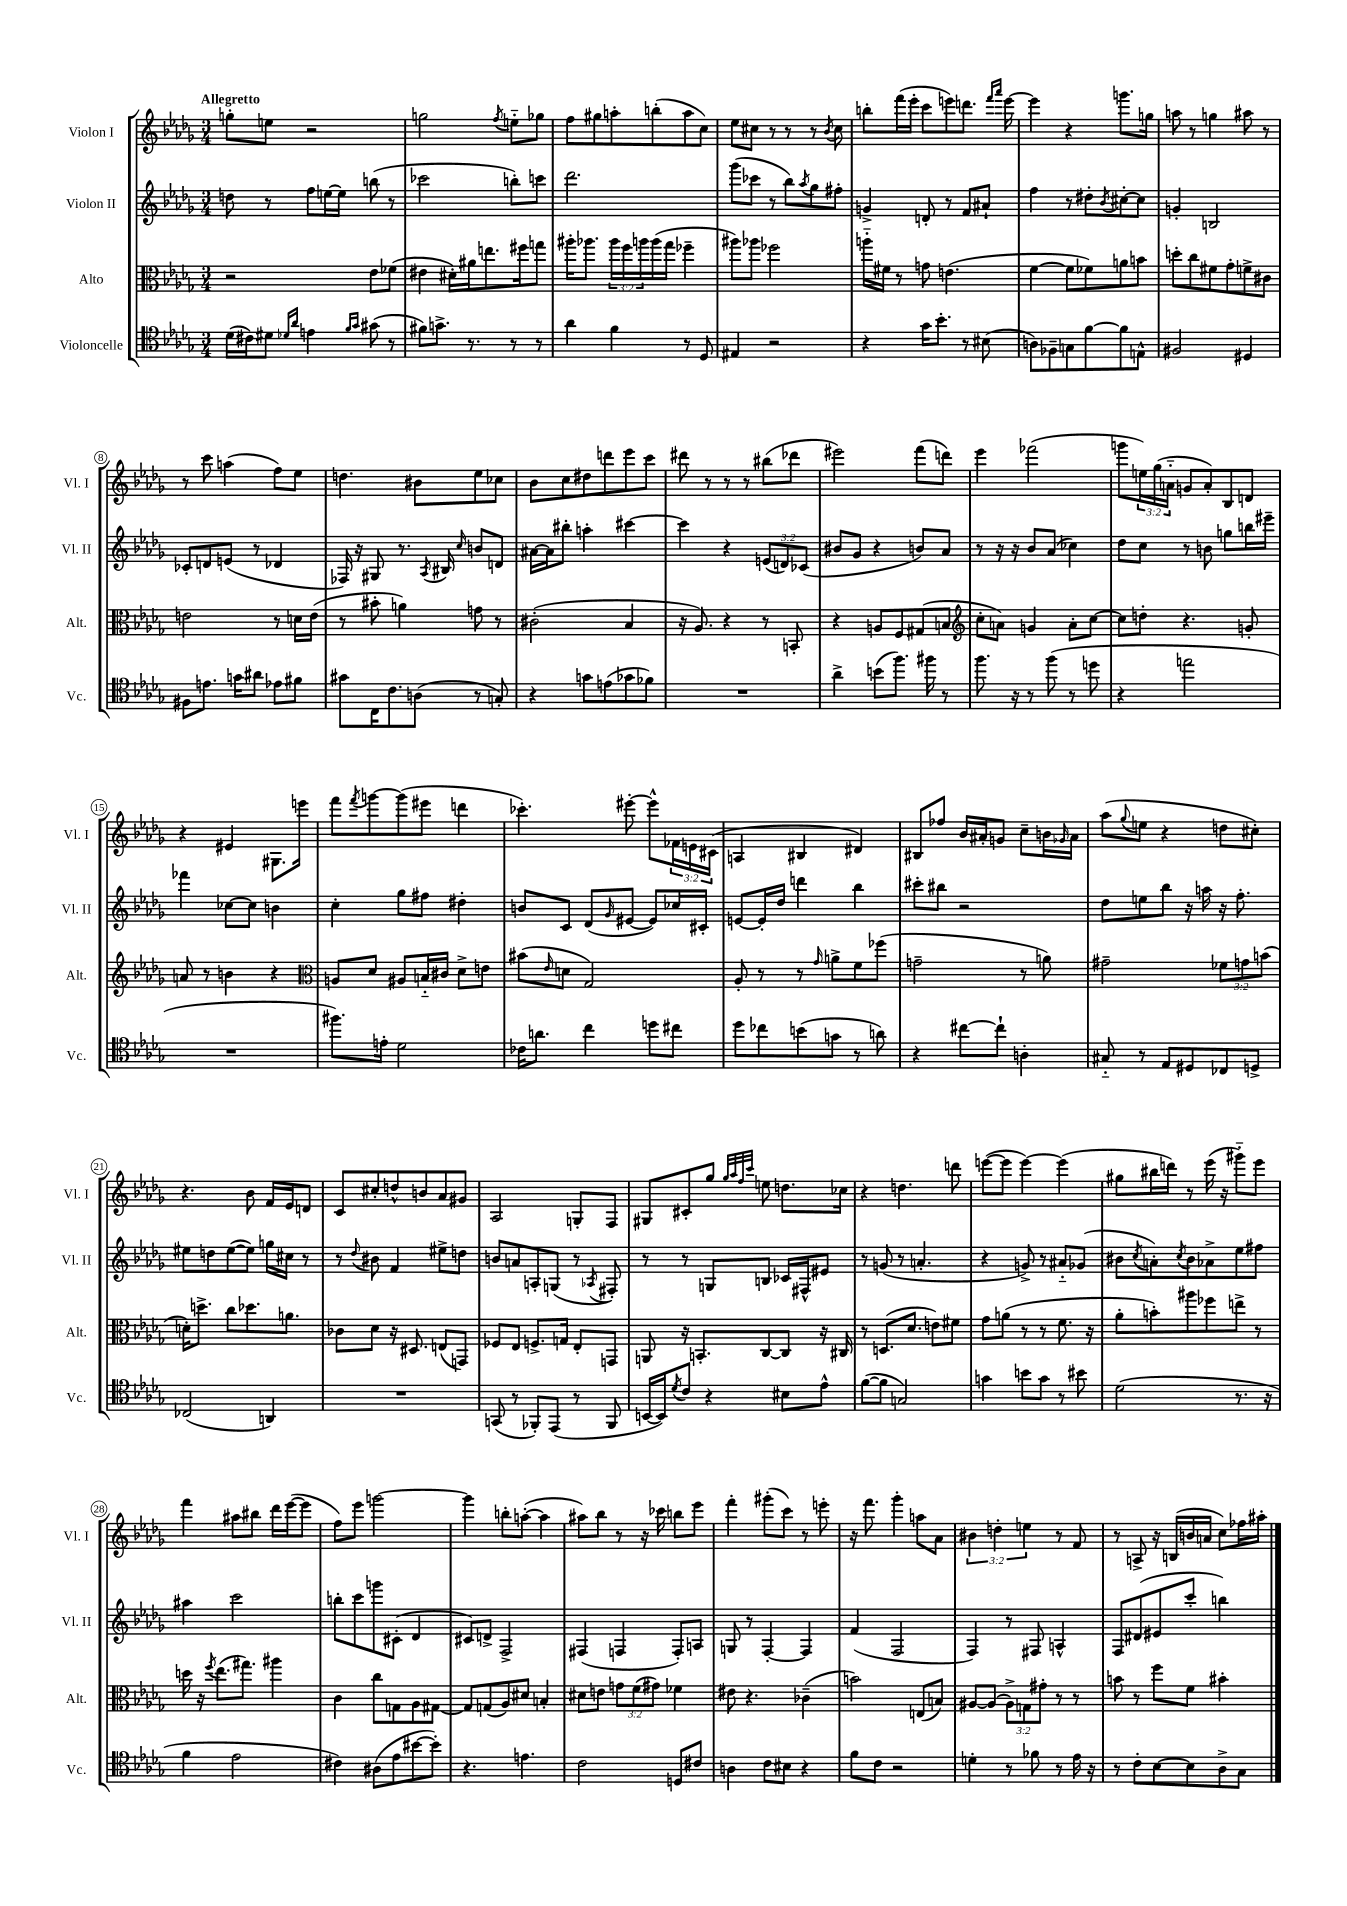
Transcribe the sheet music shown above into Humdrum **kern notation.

**kern	**kern	**kern	**kern
*staff4	*staff3	*staff2	*staff1
*clefC4	*clefC3	*clefG2	*clefG2
*k[b-e-a-d-g-]	*k[b-e-a-d-g-]	*k[b-e-a-d-g-]	*k[b-e-a-d-g-]
*M3/4	*M3/4	*M3/4	*M3/4
(16d-	2r	8dd	8gg'
16c#)	.	.	.
8d#	.	8r	8ee
16qqd-	.	.	.
16qqa-	.	.	.
4e	.	8ff	2r
.	.	[16ee	.
.	.	16ee]	.
16qqf	.	.	.
16qqg-	.	.	.
(8g#	8e-	(8bb	.
8r	(8f-	8r	.
=	=	=	=
8f#)	4e#	2ccc-	2gg
8.g^	.	.	.
.	16d#')	.	.
8.r	16a#	.	.
.	8.ee	.	.
.	.	.	8qff
8r	.	8bb')	8ee'~
.	16ff#	.	.
8r	8gg	8ccc	8gg-
=	=	=	=
4a-	16aa#'	2.ddd-	8ff
.	8.aa-	.	.
.	.	.	8gg#
4f	24aa-	.	8aa'
.	24ff	.	.
.	24aa	.	.
.	(16aa	.	(8bb'
.	16gg-	.	.
8r	4ff-~	.	8aa
8D-	.	.	8cc)
=	=	=	=
4E#	8aa#)	(8ggg-	8ee-
.	8aa-	8ccc-	8cc#
2r	2ff-	8r	8r
.	.	8bb-)	8r
.	.	8qaa-	.
.	.	8gg-	8r
.	.	.	8qb-
.	.	8ff#'	8cc#
=	=	=	=
4r	16aa'~	4g^	8bb'
.	16f#	.	.
.	8r	.	(16fff
.	.	.	16eee-'
16g-	8g	8d'	8ccc
8.b-'	.	.	.
.	(4.e	8r	8eee)
8r	.	8f	8.ddd
(8B#	.	8a#`	.
.	.	.	16qqfff
.	.	.	16qqaaa-
.	.	.	[16eee
=	=	=	=
8A)	[4f	4ff	4eee]
8F-~	.	.	.
8G	8f]	8r	4r
[8f	8f-)	8dd#'	.
.	.	8qb-	.
8f]	8a	[8cc#'	8.ggg
8E^^	8b	8cc#]	.
.	.	.	16gg
=	=	=	=
2F#	8dd'	4g'	8aa
.	8cc	.	8r
.	8f#	2B	4gg
.	8g-'	.	.
4D#	8f^	.	8aa#
.	8c#	.	8r
=	=	=	=
8F#	2e	8c-'	8r
8.e	.	8d	8ccc
.	.	(8e	(4aa
16g	.	.	.
8a#	.	8r	.
8e-	8r	4d-	8ff)
8f#	16d	.	8ee-
.	(16e	.	.
=	=	=	=
8g#	8r	16F-)	4.dd
.	.	16r	.
16C	8b#'	8G#	.
8.c	.	.	.
.	4a)	8.r	.
(8A	.	.	8b#
.	.	8qA-	.
.	.	16B#	.
.	.	16qqcc	.
8r	8g	8b	8ee-
8G')	8r	8d	8cc-
=	=	=	=
4r	(2c#'	[16a#	8b-
.	.	16a#]	.
.	.	8bb#'	8cc
8g	.	4aa'	8dd#
(8e	.	.	8ddd
8g-	4B-	[4ccc#	8eee-
8f-)	.	.	8ccc
=	=	=	=
2.r	16r	4ccc#]	8ddd#
.	8.A-)	.	.
.	.	.	8r
.	4r	4r	8r
.	.	.	8r
.	8r	(12e	(8bb#
.	.	12d)	.
.	8BB'	.	8ddd-
.	.	(12c-	.
=	=	=	=
4a-^	4r	8b#	2eee#)
.	.	8g-	.
(8b	8A	4r	.
8.ff)	8F	.	.
.	(8G#	8b)	(8fff
16ff#	.	.	.
8r	8B	8a-	8ddd)
=	=	=	=
*	*clefG2	*	*
8.ff	8cc'	8r	4eee-
.	8a)	16r	.
16r	.	16r	.
8r	4g	8b-	(2fff-
(8ff	.	(8a-	.
8r	8a'	4cc-)	.
8dd	[8cc	.	.
=	=	=	=
4r	8cc]	8dd-	8ggg
.	8dd'	8cc	24ee)
.	.	.	(24gg-
.	.	.	24a'~
2ee	4.r	8r	8g
.	.	8b	8a')
.	.	8gg	8B-
.	8g'	16bb	8d
.	.	16eee#~	.
=	=	=	=
2.r	8a	4fff-	4r
.	8r	.	.
.	4b	[8cc-	4e#
.	.	8cc-]	.
.	4r	4b	8.G#
.	.	.	16eee
=	=	=	=
*	*clefC3	*	*
8.ff#)	8A	4cc'	8fff
.	.	.	8qfff
.	8d-	.	[8ggg
16e'	.	.	.
2d-	8A#	8gg-	(8ggg]
.	16B'~	8ff#	8eee#
.	16c#	.	.
.	8d-^	4dd#'	4ddd
.	8e	.	.
=	=	=	=
16c-	(8b#	8b	4.ccc-')
8.a	.	.	.
.	16qqe-	.	.
.	8d	8c	.
4cc	2G-)	(8d-	.
.	.	16qqg-	.
.	.	[8e#	[8eee#'
8dd	.	8e#])	8eee#^^]
8cc#	.	16cc-	24f-
.	.	.	24e
.	.	16c#'	.
.	.	.	(24c#
=	=	=	=
8dd-	8A-'	[8e	4A
8cc-	8r	16e']	.
.	.	16dd-	.
(8b	8r	4ddd	4B#
.	16qqg-	.	.
8g	8a^	.	.
8r	8f	4bb-	4d#)
8a)	(8ff-	.	.
=	=	=	=
4r	2g~	8ccc#'	8B#
.	.	8bb#	8ff-
[8cc#	.	2r	16b-
.	.	.	16a#'
8cc#`]	.	.	8g
4A'	8r	.	8cc~
.	8a)	.	16b
.	.	.	16qqg-
.	.	.	16a#
=	=	=	=
8G#'~	2g#~	8dd-	(8aa-
.	.	.	8qqgg-
8r	.	8ee	8ee
8E-	.	8bb-	4r
8D#	.	16r	.
.	.	16aa	.
8C-	12f-	16r	8dd
.	.	8.ff'	.
.	12g	.	.
8D^	.	.	8cc#')
.	(12b	.	.
=	=	=	=
(2C-	16d')	8ee#	4.r
.	8.dd^	.	.
.	.	8dd	.
.	8cc	([8ee#	.
.	8.dd-	8ee#])	8b-
4AA)	.	16gg	16f
.	8.a	16cc#	16e-
.	.	8r	8d
=	=	=	=
2.r	8c-	8r	8c
.	.	8qqdd-	.
.	8d-	8b#	8cc#'
.	16r	4f	8dd^^
.	8.D#	.	.
.	.	.	8b
.	(8E	8ee#^	8a-
.	8GG)	8dd	8g#
=	=	=	=
(8GG	8F-	8b	2A-
8r	8E-	8a	.
8FF-')	8.F^	8A'	.
(8EE-	.	(8G	.
.	16G	.	.
8r	8E-'	8r	8G'
.	.	8qA-	.
8FF-	8GG	8F#')	8F
=	=	=	=
[16BB	8AA	8r	8G#
16BB])	.	.	.
8qd-	.	.	.
8c	16r	8r	8c#'
.	8.BB'	.	.
4r	.	8G	8gg-
.	.	.	32qqgg-
.	.	.	32qqaa-
.	.	.	32qqff
.	.	.	32qqccc
.	[8C	8B	8ee
8B#	8C]	16c-	8.dd
.	.	16F#^^	.
8e-^^	16r	8e#	.
.	16C#	.	16cc-
=	=	=	=
([8f	8r	8r	4r
8f]	(8.D	(8g	.
2G)	.	8r	4.dd
.	8.d-	.	.
.	.	4.a'	.
.	8e)	.	.
.	8f#	.	8ddd
=	=	=	=
4g	8g-	4r	([8eee
.	(8a	.	8eee]
8b	8r	8g^)	[4eee)
8g	8r	8r	.
8r	8.f	8a#'~	(4eee]
8b#	.	(8g-	.
.	16r	.	.
=	=	=	=
(2d-	8a-'	8b#	8gg#
.	.	8qcc	.
.	8b')	8a')	16bb#
.	.	.	16ddd)
.	.	8qcc	.
.	8aa#	8b#	8r
.	8ff-	8a-^	(16eee-
.	.	.	16r
8.r	8ee^	8ee-	8ggg#'~)
.	8r	8ff#	8eee-
16r	.	.	.
=	=	=	=
4f	16dd	4aa#	4fff
.	16r	.	.
.	8qff	.	.
.	(8.ee-	.	.
2e-	.	2ccc	8aa#
.	8.gg#)	.	.
.	.	.	8bb#
.	4aa#	.	16ddd-
.	.	.	([16eee-
.	.	.	8eee-]
=	=	=	=
4c#)	4c	8bb'	8ff)
.	.	8ccc	8eee-
(8A#	8cc	8ggg	[2ggg
8e-	8G	(8c#'	.
[8b#	8A-	4d-	.
8b#'])	[8G#	.	.
=	=	=	=
4.r	8G#]	8c#)	4ggg]
.	(8G	8d^	.
.	8A-)	2F^	8bb'
4.e	8d#	.	([8aa'
.	4B'	.	4aa]
=	=	=	=
2c	8d#	(4F#	8aa#)
.	8e	.	8bb-
.	12g	4F	8r
.	(12f	.	.
.	.	.	16r
.	12g#)	.	.
.	.	.	16ccc-
8D	4f-	8F')	8bb
8c#	.	8A	8eee-
=	=	=	=
4A	8e#	8G	4fff'
.	4.r	8r	.
8c	.	[4F'	(8ggg#'
8B#	.	.	8ccc)
4r	(4c-~	4F]	8r
.	.	.	8eee'
=	=	=	=
8f	2b)	(4f	16r
.	.	.	8.fff
8c	.	.	.
2r	.	2F	4ggg-'
.	(8E	.	8aa
.	8B)	.	8a-
=	=	=	=
4d'	[8A#	4F)	6b#
.	(8A#]	.	.
.	.	.	6dd'
8r	12A#^)	8r	.
.	12G	.	6ee
8f-	.	8F#	.
.	12g#'	.	.
8r	8r	4A^^	8r
16e-	8r	.	8f
16r	.	.	.
=	=	=	=
8r	8b	8F	8r
8c'	8r	(8d#	8A^
[8B-	8ff	8e#	16r
.	.	.	(16B
8B-]	8f	8ccc'	16b
.	.	.	16a
8A-^	4b#'	4bb)	8cc)
8G-	.	.	16ff-
.	.	.	16aa#'
==	==	==	==
*-	*-	*-	*-
